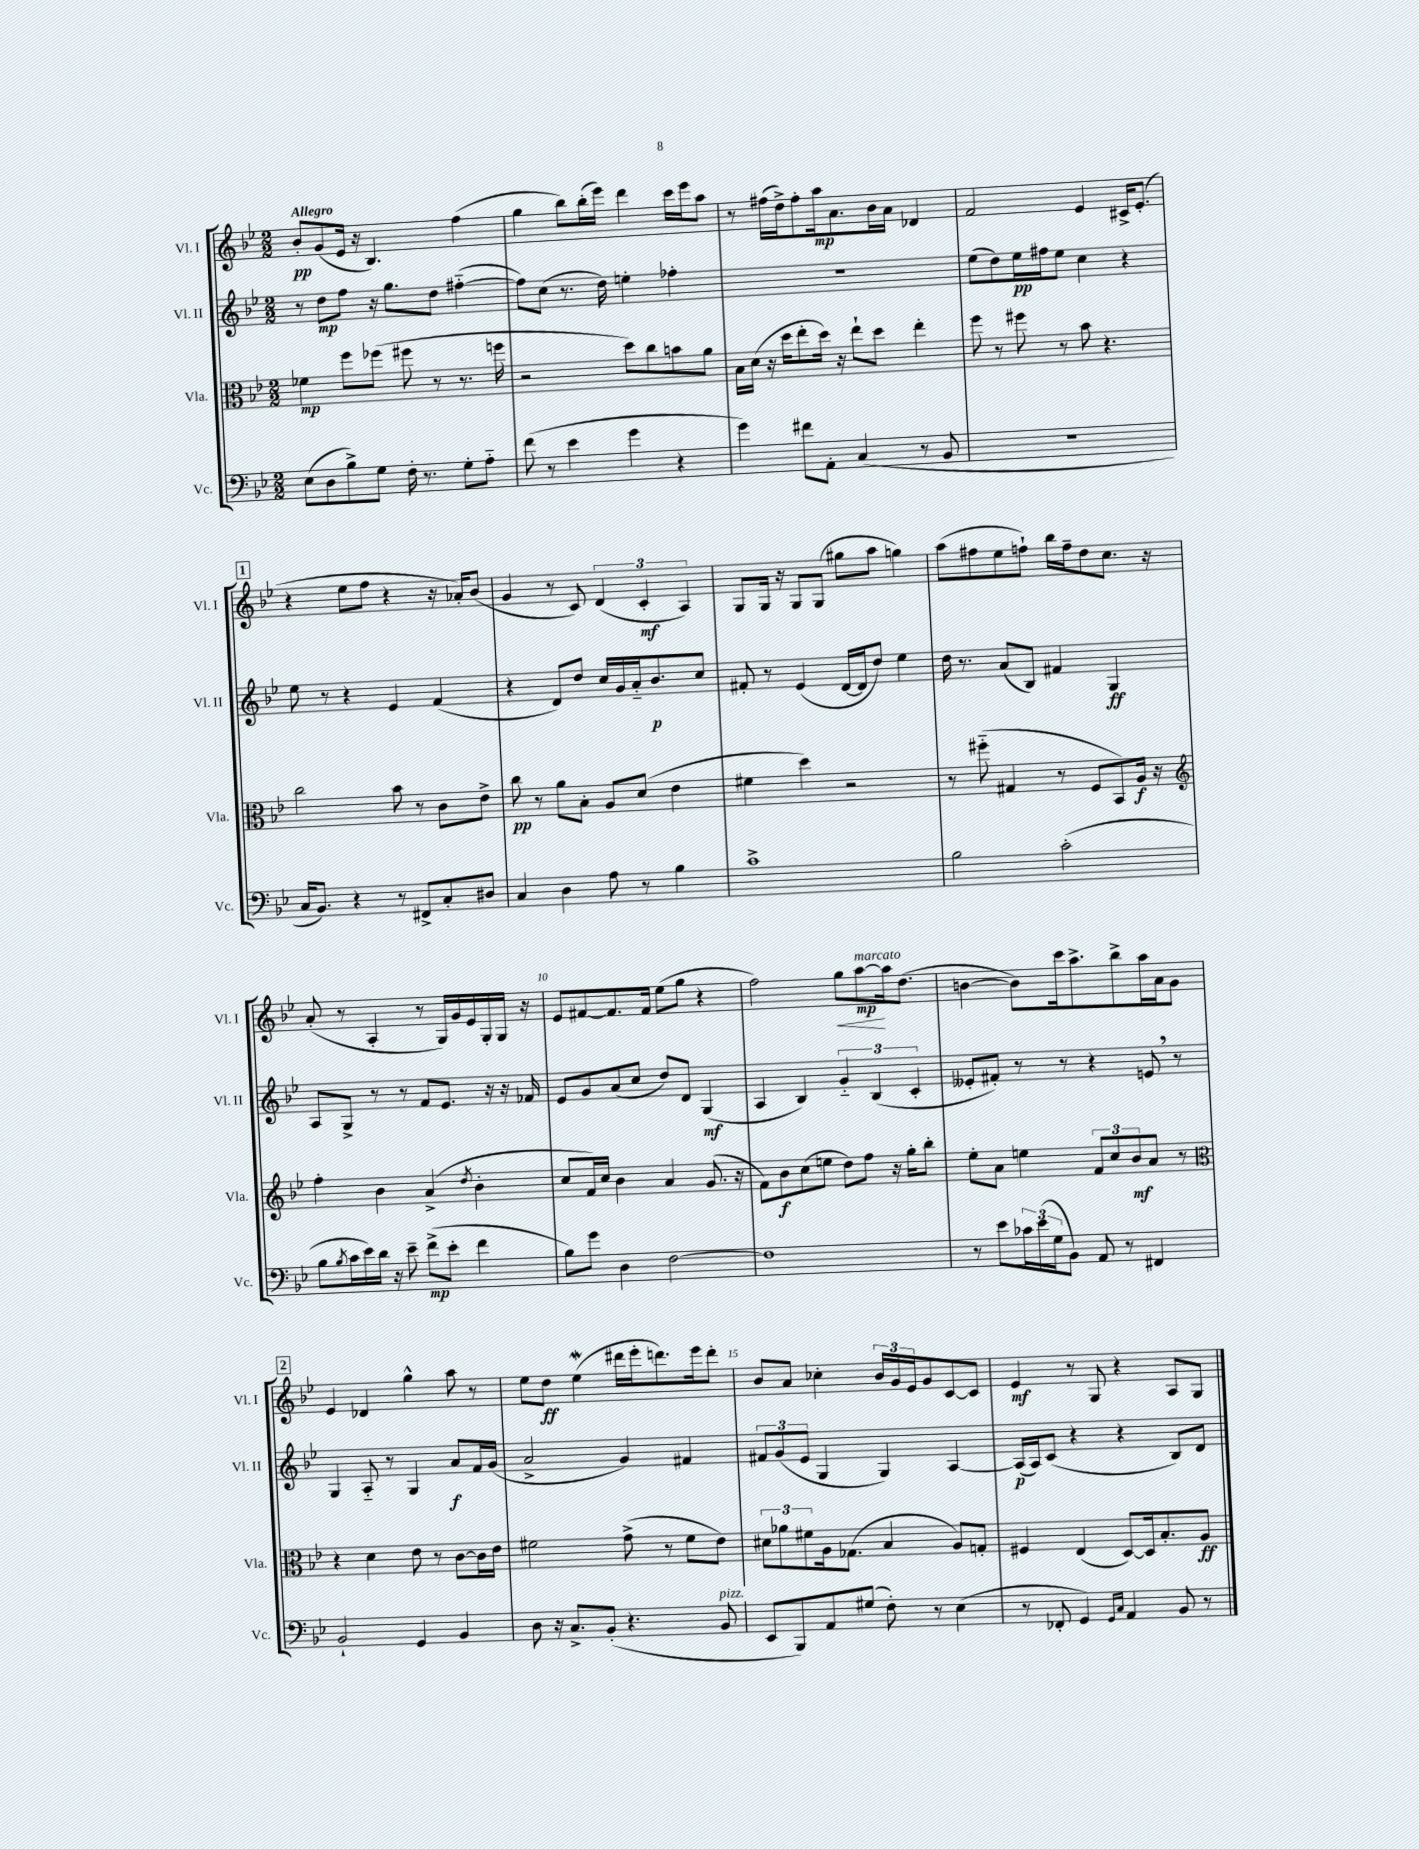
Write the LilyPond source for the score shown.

<<
\new StaffGroup <<
\new Staff = "s0" \with { instrumentName = "Vl. I" shortInstrumentName = "Vl. I" } {
    \clef treble \key bes \major \numericTimeSignature \time 2/2 \tempo "Allegro"
    bes'8-.\pp g'8( ees'16 r16 bes4.) f''4( |
    g''4 bes''8) bes''16-.( ees'''16) d'''4 c'''16 ees'''16 a''8 |
    r8 fis''16( d''16->) fis''8-. a''16\mp a'8. bes'16 a'16 des'4 |
    f'2 ees'4 cis'16-> ees'8.-.( |
    \mark \markup { \box "1" } r4 ees''8 f''8 r4 r16 aes'16-.) bes'8( |
    g'4 r8 c'8) \tuplet 3/2 { d'4( c'4-.\mf a4) } |
    g8 g16 r16 g8 g8( gis''8 a''8 g''4) |
    a''8( fis''8 ees''8 f''8-!) bes''16 f''16-- d''8 c''8. r16 |
    a'8-.( r8 a4-. r8 g16) g'16 ees'16 g16-. g16 r16 |
    ees'8 fis'8~ fis'8. fis'16 ees''8( g''8 r4 |
    f''2) g''8\< a''8~\mp\!^\markup { \italic "marcato" } a''16 d''8.( |
    b'4~ b'8) c'''16 a''8.-> bes''8-> a''16 a'16 g'8 |
    \mark \markup { \box "2" } ees'4 des'4 g''4-^ a''8 r8 |
    ees''8 d''8\ff ees''4\mordent( dis'''16 ees'''16-. d'''8.) ees'''16 d'''8-. |
    bes'8 a'8 ces''4-. \tuplet 3/2 { bes'16 g'16 ees'16 } g'8 c'8~ c'8 |
    ees'4\mf r8 g8 r4 a8 g8 \bar "|." |
}
\new Staff = "s1" \with { instrumentName = "Vl. II" shortInstrumentName = "Vl. II" } {
    \clef treble \key bes \major \numericTimeSignature \time 2/2
    r8 d''8\mp f''8 r16 g''8. d''8 fis''4~-_( |
    fis''8) c''8( r8. d''16) e''4-. fes''4-. |
    R1 |
    ees''8( d''8) ees''16\pp fis''16 ees''8 c''4 r4 |
    \mark \markup { \box "1" } ees''8 r8 r4 ees'4 f'4( |
    r4 d'8) d''8 c''16 g'16 a'16-_ bes'8.\p c''8 |
    fis'8-. r8 ees'4( d'16~ d'16 d''8) ees''4 |
    d''16 r8. a'8( bes8) fis'4 g4\ff |
    a8 g8-> r8 r8 f'8 ees'8. r16 r16 fes'16 |
    ees'8 g'8 a'8( c''8 d''8) d'8 g4\mf( |
    a4 bes4) \tuplet 3/2 { g'4-_ bes4( c'4-. } |
    eeses'8-. fis'8-.) r8 r8 r4 e'8 \breathe r8 |
    \mark \markup { \box "2" } g4 a8-_ r8 g4 a'8\f f'16 g'16( |
    a'2-> g'4) fis'4 |
    \tuplet 3/2 { fis'8 g'8( ees'8 } g4 g4) a4~ |
    a16\p( a16) c'8( r4 r4 bes8) d'8 \bar "|." |
}
\new Staff = "s2" \with { instrumentName = "Vla." shortInstrumentName = "Vla." } {
    \clef alto \key bes \major \numericTimeSignature \time 2/2
    fes'4\mp f''8 fes''8( fis''8 r8 r8. f''16 |
    r2 d''8) c''8 b'8 a'8 |
    bes16 d'16( r16 d''16 ees''8-. d''16) r16 ees''8-! d''8 ees''4-. |
    f''8 r8 fis''8 r8 bes'8 r4. |
    \mark \markup { \box "1" } c''2 bes'8 r8 c'8 ees'8-> |
    c''8\pp r8 a'8 bes8-. a8 d'8( ees'4 |
    fis'4 d''4) r2 |
    r8 fis''8-_( gis4 r8 f8 bes,8) a16\f r16 |
    \clef treble f''4-. bes'4 a'4->( \acciaccatura { d''8 } bes'4-. |
    c''8 f'16) c''16 bes'4 a'4 g'8.( r16 |
    f'8) bes'8\f c''8( e''8 d''8) f''8 r16 g''16-. bes''8-. |
    ees''8-. a'8 e''4 \tuplet 3/2 { f'8 c''8 bes'8\mf } a'8 r8 |
    \mark \markup { \box "2" } \clef alto r4 d'4 ees'8 r8 c'8~ c'16 ees'16 |
    fis'2 g'8->( r8 fis'8 ees'8) |
    \tuplet 3/2 { dis'8 aes'8 fis'8 } a16 ges8.( bes4 a8) g8-. |
    fis4 ees4( d8~) d16 bes8.-. a8\ff \bar "|." |
}
\new Staff = "s3" \with { instrumentName = "Vc." shortInstrumentName = "Vc." } {
    \clef bass \key bes \major \numericTimeSignature \time 2/2
    ees8( d8 bes8->) g8 f16-. r8. g8-. a8-_ |
    f'8( r8 ees'4 g'4 r4 |
    g'4) fis'8 a,8-. c4( r8 bes,8 |
    R1 |
    \mark \markup { \box "1" } c16 bes,8.) r4 r8 fis,8-> c8-. dis8 |
    c4 d4 a8 r8 bes4 |
    c'1-> |
    bes2 c'2-.( |
    bes8 \acciaccatura { bes8 } c'16 ees'16) d'16 r16 ees'8-- f'8->\mp( ees'8-. f'4 |
    bes8) g'8 d4 f2~ |
    f1 |
    r8 ees'8 \tuplet 3/2 { ces'16 ees'16( g16 } bes,8) a,8 r8 fis,4 |
    \mark \markup { \box "2" } bes,2-! g,4 bes,4 |
    d8 r16 c8.-> bes,8-.( r4. bes,8^\markup { \italic "pizz." } |
    ees,8 bes,,8) a,8 gis8( f8-.) r8 ees4( |
    r8 fes,8-. g,4) \grace { g,16 c16 } a,4 bes,8 r8 \bar "|." |
}
>>
>>
\layout { \context { \Score \override BarNumber.break-visibility = ##(#f #t #t) barNumberVisibility = #(every-nth-bar-number-visible 5) } }
